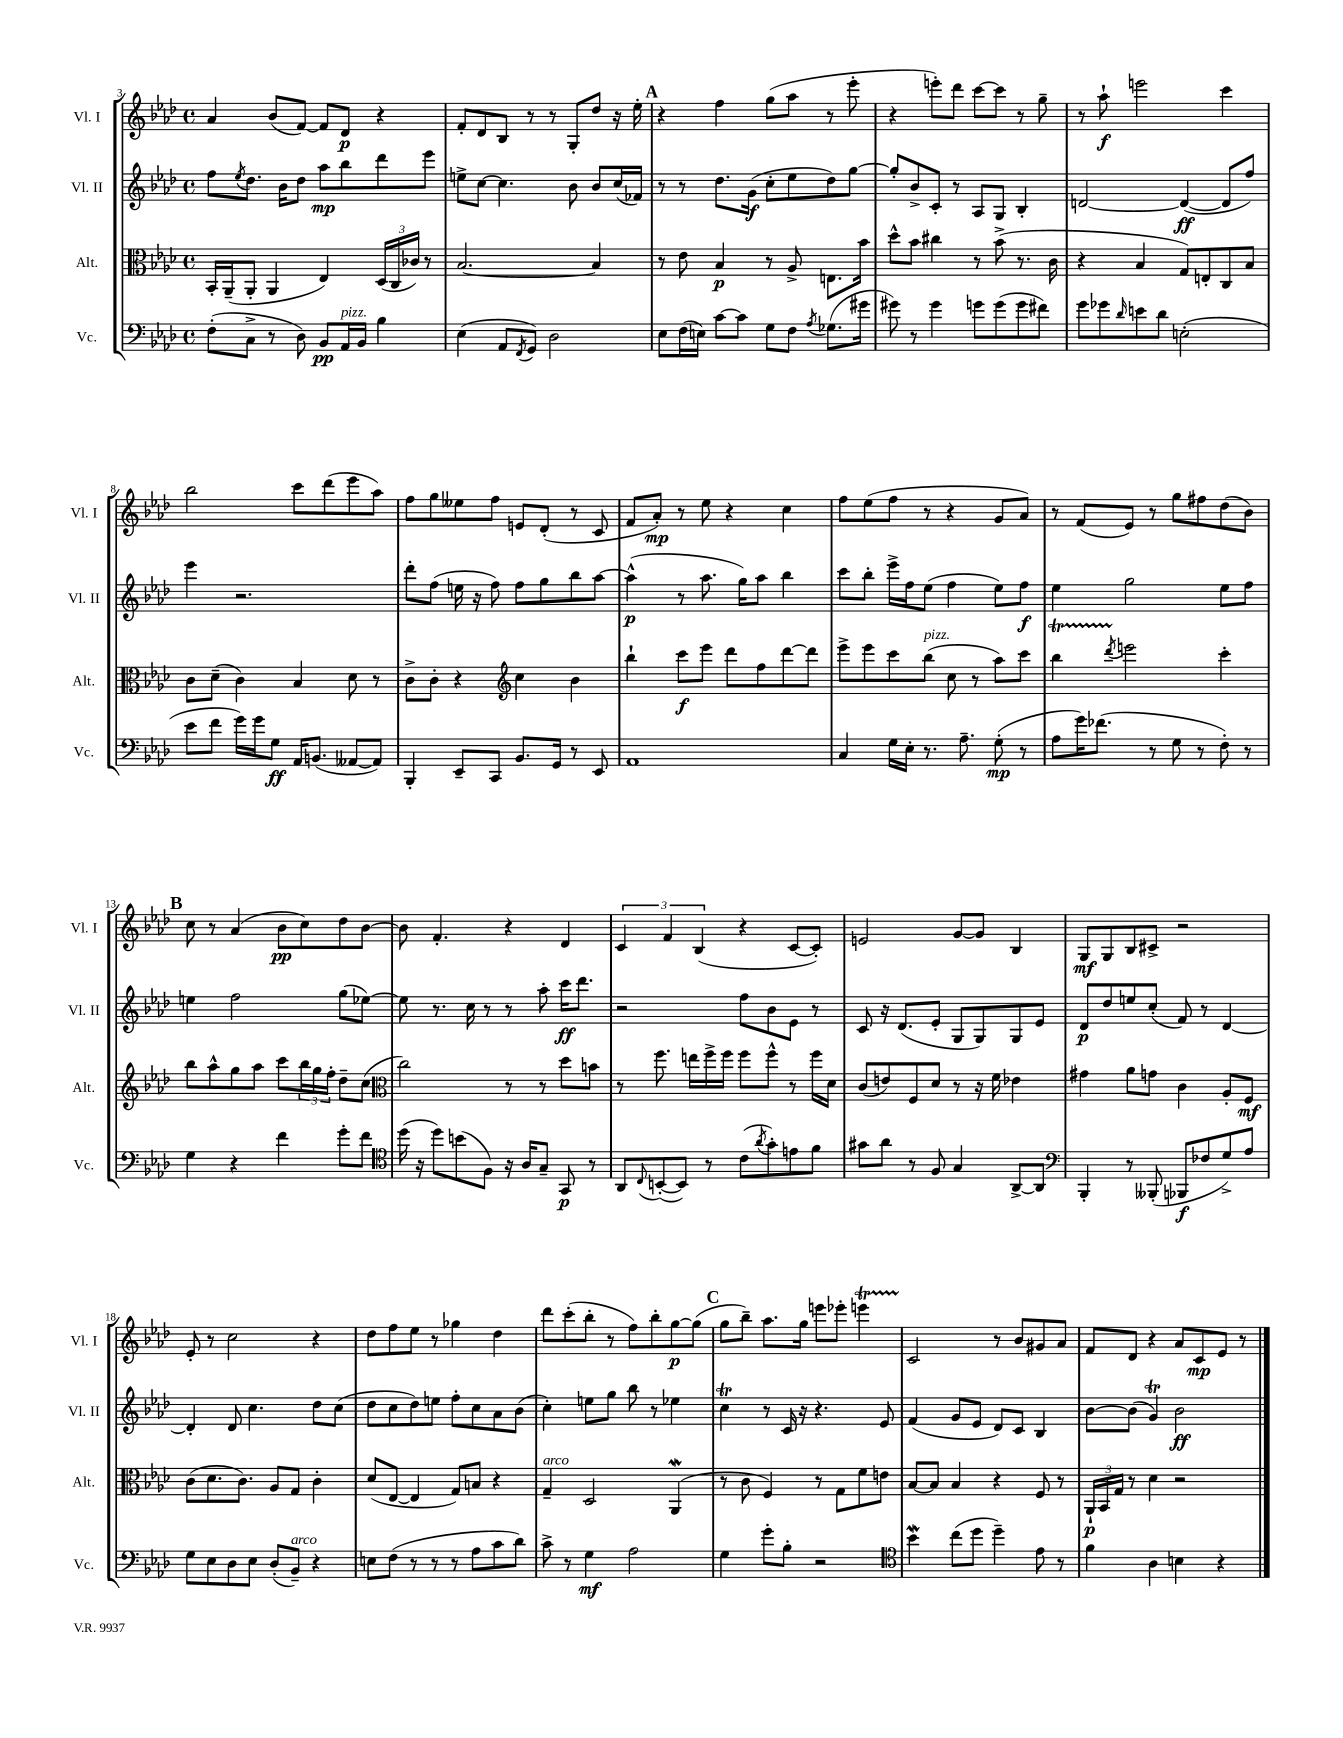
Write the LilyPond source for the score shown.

<<
\new StaffGroup <<
\new Staff = "s0" \with { instrumentName = "Vl. I" shortInstrumentName = "Vl. I" } {
    \clef treble \key aes \major \defaultTimeSignature \time 4/4
    aes'4 bes'8( f'8~) f'8 des'8\p r4 |
    f'8-. des'8 bes8 r8 r8 g8-. des''8 r16 ees''16-. |
    \mark \markup { \bold "A" } r4 f''4 g''8( aes''8 r8 ees'''8-. |
    r4 e'''8-.) des'''8 c'''8~ c'''8 r8 g''8-- |
    r8 aes''8-!\f e'''2 c'''4 |
    bes''2 c'''8 des'''8( ees'''8 aes''8) |
    f''8 g''8 eeses''8 f''8 e'8 des'8-.( r8 c'8 |
    f'8 aes'8-.\mp) r8 ees''8 r4 c''4 |
    f''8 ees''8( f''8 r8 r4 g'8 aes'8) |
    r8 f'8( ees'8) r8 g''8 fis''8 des''8( bes'8) |
    \mark \markup { \bold "B" } c''8 r8 aes'4( bes'8\pp c''8) des''8 bes'8~ |
    bes'8 f'4.-. r4 des'4 |
    \tuplet 3/2 { c'4 f'4 bes4( } r4 c'8~ c'8-.) |
    e'2 g'8~ g'8 bes4 |
    g8\mf g8 bes8 cis'8-> r2 |
    ees'8-. r8 c''2 r4 |
    des''8 f''8 ees''8 r8 ges''4 des''4 |
    des'''8 c'''8-.( bes''8-. r8 f''8) bes''8-. g''8~\p g''8( |
    \mark \markup { \bold "C" } g''8 bes''8--) aes''8. g''16 e'''8 ees'''8-. e'''4\startTrillSpan |
    c'2\stopTrillSpan r8 bes'8 gis'8 aes'8 |
    f'8 des'8 r4 aes'8 c'8\mp ees'8 r8 \bar "|." |
}
\new Staff = "s1" \with { instrumentName = "Vl. II" shortInstrumentName = "Vl. II" } {
    \clef treble \key aes \major \defaultTimeSignature \time 4/4
    f''8 \acciaccatura { ees''8 } des''8. bes'16 des''8 aes''8\mp bes''8 des'''8 ees'''8 |
    e''8-> c''8~ c''4. bes'8 bes'8 c''16( fes'16) |
    \mark \markup { \bold "A" } r8 r8 des''8. g'16\f( c''8-. ees''8 des''8) g''8~ |
    g''8-. bes'8-> c'8-. r8 aes8 g8 bes4-. |
    d'2~ d'4~\ff( d'8 f''8) |
    ees'''4 r2. |
    des'''8-. f''8( e''16 r16 f''8) f''8 g''8 bes''8 aes''8~ |
    aes''4-^\p( r8 aes''8. g''16) aes''8 bes''4 |
    c'''8 bes''8-. ees'''16-> f''16 ees''8( f''4 ees''8) f''8\f |
    ees''4 g''2 ees''8 f''8 |
    \mark \markup { \bold "B" } e''4 f''2 g''8( ees''8~) |
    ees''8 r8. c''16 r8 r8 aes''8-. c'''16\ff des'''8. |
    r2 f''8 bes'8 ees'8 r8 |
    c'8 r16 des'8.( ees'8-. g8 g8) g8 ees'8 |
    des'8\p des''8 e''8 c''8-.( f'8) r8 des'4~ |
    des'4-. des'8 c''4. des''8 c''8( |
    des''8 c''8 des''8) e''8 f''8-. c''8 aes'8 bes'8( |
    c''4-.) e''8 g''8 bes''8 r8 ees''4 |
    \mark \markup { \bold "C" } c''4\trill r8 c'16 r16 r4. ees'8 |
    f'4( g'8 ees'8 des'8) c'8 bes4 |
    bes'8~ bes'8( g'4\trill) bes'2\ff \bar "|." |
}
\new Staff = "s2" \with { instrumentName = "Alt." shortInstrumentName = "Alt." } {
    \clef alto \key aes \major \defaultTimeSignature \time 4/4
    bes,16-. aes,16--( aes,8-. aes,4 ees4) \tuplet 3/2 { des16( c16 ces'16) } r8 |
    bes2.~ bes4 |
    \mark \markup { \bold "A" } r8 ees'8 bes4\p r8 aes8-> e8. bes'16 |
    des''8-^ bes'8 cis''4 r8 bes'8->( r8. c'16 |
    r4 bes4 g8) e8-. c8 bes8 |
    c'8 des'8--( c'4) bes4 des'8 r8 |
    c'8-> c'8-. r4 \clef treble c''4 bes'4 |
    bes''4-! c'''8\f ees'''8 des'''8 f''8 des'''8~ des'''8 |
    ees'''8-> ees'''8 c'''8 bes''8^\markup { \italic "pizz." }( c''8 r8 aes''8) c'''8 |
    bes''4\startTrillSpan \acciaccatura { des'''8 } e'''2\stopTrillSpan c'''4-. |
    \mark \markup { \bold "B" } bes''8 aes''8-^ g''8 aes''8 c'''8 \tuplet 3/2 { bes''16 g''16 f''16-. } des''8-- c''8( |
    \clef alto c''2) r8 r8 des''8 b'8 |
    r8 f''8. e''16 f''16-> f''16 f''8 f''8-^ r8 f''16 des'16 |
    c'8( e'8) f8 des'8 r8 r16 f'16 ees'4 |
    gis'4 aes'8 g'8 c'4 aes8-. f8\mf |
    c'8( des'8. c'8.) aes8 g8 c'4-. |
    des'8( ees8~ ees4 g8) b8 r4 |
    g4--^\markup { \italic "arco" } des2 aes,4\mordent( |
    \mark \markup { \bold "C" } r8 c'8 f4) r8 g8 f'8 e'8 |
    bes8~ bes8 bes4 r4 f8 r8 |
    \tuplet 3/2 { aes,16-!\p bes,16 g16 } r8 des'4 r2 \bar "|." |
}
\new Staff = "s3" \with { instrumentName = "Vc." shortInstrumentName = "Vc." } {
    \clef bass \key aes \major \defaultTimeSignature \time 4/4
    f8-.( c8-> r8 des8) bes,8\pp aes,16^\markup { \italic "pizz." } bes,16 bes4 |
    ees4( aes,8 \acciaccatura { f,8 } g,8) des2 |
    \mark \markup { \bold "A" } ees8 f16( e16) c'8~ c'8 g8 f8 \acciaccatura { aes8 } ges8.( gis'16 |
    gis'8) r8 gis'4 g'8 g'8( g'8 fis'8) |
    g'8 ges'8 \grace { des'16 } e'8 des'8 e2-.( |
    ees'8 f'8 g'16) g'16 g8\ff aes,16 b,8.( aeses,8~ aeses,8) |
    bes,,4-. ees,8-- c,8 bes,8. g,16 r8 ees,8 |
    aes,1 |
    c4 g16 ees16-. r8. aes8.-- g8-.\mp( r8 |
    aes8 g'16) fes'8.( r8 g8 r8 f8-.) r8 |
    \mark \markup { \bold "B" } g4 r4 f'4 g'8-. f'8 |
    \clef tenor des''16( r16 des''8) b'8( f8) r16 aes16 g8-- g,8\p r8 |
    aes,8 \appoggiatura { c8 } b,8~-.( b,8) r8 c'8( \acciaccatura { aes'8 } g'8-.) e'8 f'8 |
    gis'8 aes'8 r8 f8 g4 aes,8~-> aes,8 |
    \clef bass bes,,4-. r8 beses,,8-.( bes,,8\f fes8 g8->) aes8 |
    g8 ees8 des8 ees8 des8-.( bes,8--^\markup { \italic "arco" }) r4 |
    e8 f8( r8 r8 r8 aes8 c'8 des'8) |
    c'8-> r8 g4\mf aes2 |
    \mark \markup { \bold "C" } g4 g'8-. bes8-. r2 |
    \clef tenor bes'4\mordent c''8( des''8 des''4--) ees'8 r8 |
    f'4 aes4 b4 r4 \bar "|." |
}
>>
>>
\layout { \context { \Score currentBarNumber = #3 } }
